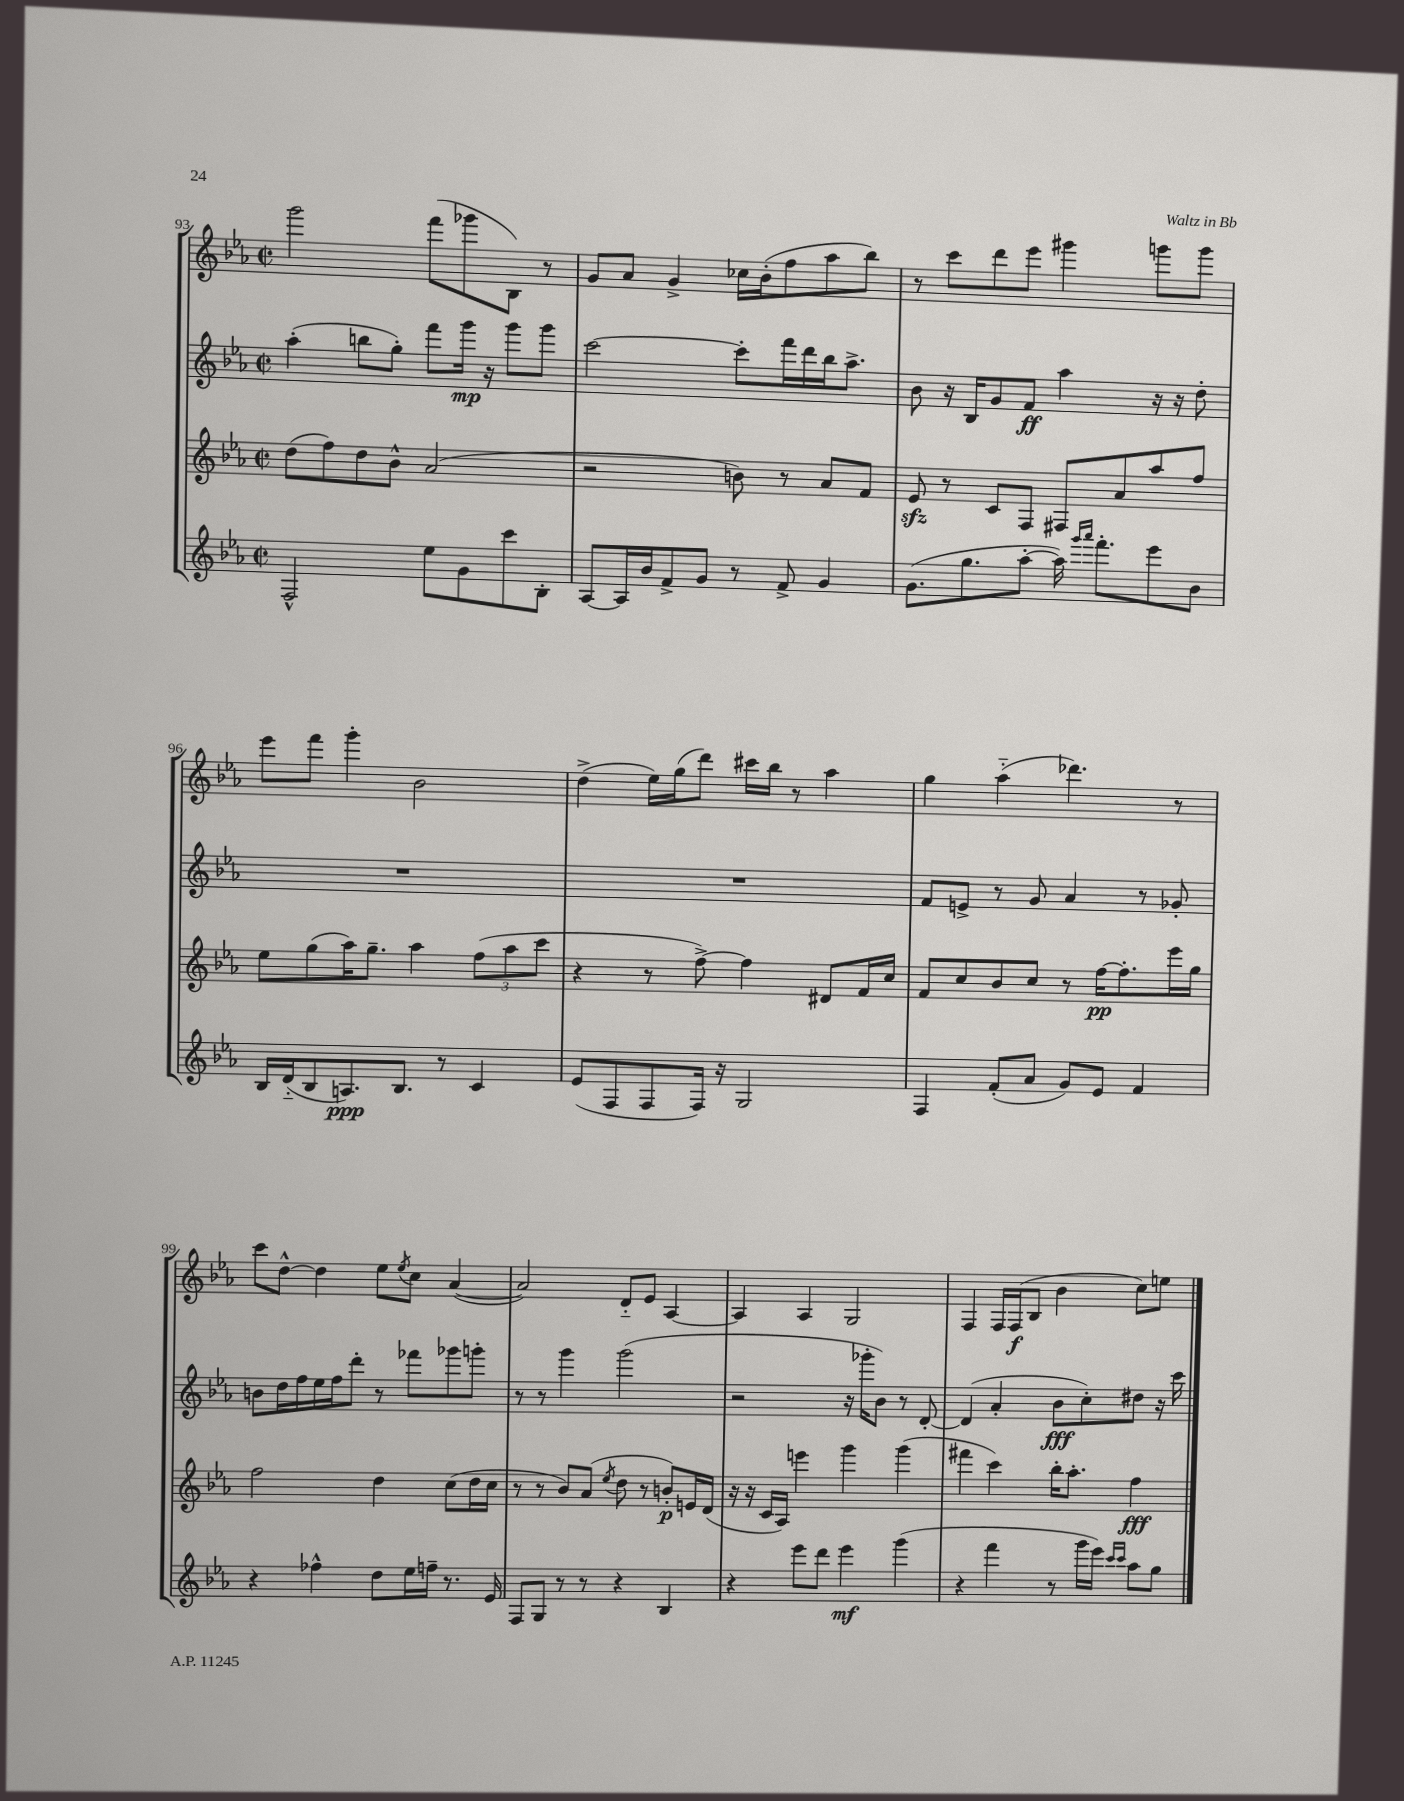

**kern	**dynam	**kern	**dynam	**kern	**dynam	**kern	**dynam
*part4	*part4	*part3	*part3	*part2	*part2	*part1	*part1
*staff4	*staff4	*staff3	*staff3	*staff2	*staff2	*staff1	*staff1
*clefG2	*	*clefG2	*	*clefG2	*	*clefG2	*
*k[b-e-a-]	*	*k[b-e-a-]	*	*k[b-e-a-]	*	*k[b-e-a-]	*
*M2/2	*	*M2/2	*	*M2/2	*	*M2/2	*
*met(c|)	*	*met(c|)	*	*met(c|)	*	*met(c|)	*
=93	=93	=93	=93	=93	=93	=93	=93
2F^^/	.	(8dd\L	.	(4aa-'\	.	2ggg\	.
.	.	8ff\)	.	.	.	.	.
.	.	8dd\	.	8bbn\L	.	.	.
.	.	8b-^^\J	.	8gg'\J)	.	.	.
8ee-\L	.	(2a-/	.	8fff\L	.	(8fff\L	.
8g\	.	.	.	16ggg\Jk	mp	8ggg-X\	.
.	.	.	.	16r	.	.	.
8ccc\	.	.	.	8ggg\L	.	8B-\J)	.
8B-'\J	.	.	.	8ggg\J	.	8r	.
=94	=94	=94	=94	=94	=94	=94	=94
[8A-/L	.	2r	.	[2ccc\	.	8g/L	.
16A-/L]	.	.	.	.	.	8a-/J	.
16b-/J	.	.	.	.	.	.	.
8f^/	.	.	.	.	.	4g^/	.
8g/J	.	.	.	.	.	.	.
8r	.	8bn\)	.	8ccc'\L]	.	16cc-X\LL	.
.	.	.	.	.	.	(16b-'\J	.
8f^/	.	8r	.	16fff\L	.	8ff\	.
.	.	.	.	16ddd\	.	.	.
4g/	.	8a-/L	.	16bb-\J	.	8aa-\	.
.	.	.	.	8.aa-^\J	.	.	.
.	.	8f/J	.	.	.	8bb-\J)	.
=95	=95	=95	=95	=95	=95	=95	=95
(8.g\L	.	8e-zz/	.	8b-\	.	8r	.
.	.	8r	.	16r	.	8ccc\L	.
8.gg\	.	.	.	16B-/KL	.	.	.
.	.	8c/L	.	8g/	.	8ddd\	.
[8aa-'\J	.	8F/J	.	8f/J	ff	8eee-\J	.
16aa-\])	.	8F#X/L	.	4aa-\	.	4ggg#X\	.
16qqggg/LL	.	.	.	.	.	.	.
16qqaaa-/JJ	.	.	.	.	.	.	.
8.fff'\L	.	.	.	.	.	.	.
.	.	8a-/	.	.	.	.	.
8eee-\	.	8aa-/	.	16r	.	8gggn\L	.
.	.	.	.	16r	.	.	.
8b-\J	.	8ff/J	.	8dd'\	.	8ggg\J	.
!!LO:LB:g=z
=96	=96	=96	=96	=96	=96	=96	=96
16B-/LL	.	8ee-\L	.	1r	.	8eee-\L	.
(16d/J	.	.	.	.	.	.	.
8B-/	.	(8gg\	.	.	.	8fff\J	.
8.An/)	ppp	16aa-\K)	.	.	.	4ggg'\	.
.	.	8.gg~\J	.	.	.	.	.
8.B-/J	.	.	.	.	.	.	.
.	.	4aa-\	.	.	.	2b-\	.
8r	.	.	.	.	.	.	.
4c/	.	(12ff\L	.	.	.	.	.
.	.	12aa-\	.	.	.	.	.
.	.	12ccc\J	.	.	.	.	.
=97	=97	=97	=97	=97	=97	=97	=97
(8e-/L	.	4r	.	1r	.	(4dd^\	.
8F/	.	.	.	.	.	.	.
8F/	.	8r	.	.	.	16ee-\LL)	.
.	.	.	.	.	.	(16gg\J	.
16F/Jk)	.	[8ff^\)	.	.	.	8ddd\J)	.
16r	.	.	.	.	.	.	.
2G/	.	4ff\]	.	.	.	16ccc#X\LL	.
.	.	.	.	.	.	16bb-\JJ	.
.	.	.	.	.	.	8r	.
.	.	8d#X/L	.	.	.	4aa-\	.
.	.	16f/L	.	.	.	.	.
.	.	16cc/JJ	.	.	.	.	.
=98	=98	=98	=98	=98	=98	=98	=98
4F/	.	8f/L	.	8f/L	.	4gg\	.
.	.	8cc/	.	8en^/J	.	.	.
(8f'/L	.	8b-/	.	8r	.	(4aa-\	.
8a-/J	.	8cc/J	.	8g/	.	.	.
8g/L)	.	8r	.	4a-/	.	4.ddd-X\)	.
8e-/J	.	[16ff\KL	pp	.	.	.	.
.	.	8.ff'\]	.	.	.	.	.
4f/	.	.	.	8r	.	.	.
.	.	16eee-\L	.	8g-X'/	.	8r	.
.	.	16gg\JJ	.	.	.	.	.
!!LO:LB:g=z
=99	=99	=99	=99	=99	=99	=99	=99
4r	.	2ff\	.	8bn\L	.	8ccc\L	.
.	.	.	.	16dd\L	.	[8dd^^\J	.
.	.	.	.	16ff\	.	.	.
4ff-X^^\	.	.	.	16ee-\	.	4dd\]	.
.	.	.	.	16ff\J	.	.	.
.	.	.	.	8ddd'\J	.	.	.
8dd\L	.	4dd\	.	8r	.	8ee-\L	.
.	.	.	.	.	.	8qee-/	.
16ee-\L	.	.	.	8fff-X\L	.	8cc\J	.
16ffn~\JJ	.	.	.	.	.	.	.
8.r	.	(8cc\L	.	8ggg-X\	.	([4a-/	.
.	.	16dd\L	.	8gggn'\J	.	.	.
16e-/	.	16cc\JJ	.	.	.	.	.
=100	=100	=100	=100	=100	=100	=100	=100
8F/L	.	8r	.	8r	.	2a-/])	.
8G/J	.	8r	.	8r	.	.	.
8r	.	8b-/L)	.	4ggg\	.	.	.
8r	.	(8a-/J	.	.	.	.	.
.	.	8qee-/	.	.	.	.	.
4r	.	8dd\	.	(2ggg\	.	8d/L	.
.	.	8r	.	.	.	8e-/J	.
4B-/	.	8bn'/L)	p	.	.	[4A-/	.
.	.	16en/L	.	.	.	.	.
.	.	(16d/JJ	.	.	.	.	.
=101	=101	=101	=101	=101	=101	=101	=101
4r	.	16r	.	2r	.	4A-/]	.
.	.	16r	.	.	.	.	.
.	.	16c/LL	.	.	.	.	.
.	.	16A-/JJ)	.	.	.	.	.
8eee-\L	.	4eeen\	.	.	.	4A-/	.
8ddd\J	.	.	.	.	.	.	.
4eee-\	mf	4ggg\	.	16r	.	2G/	.
.	.	.	.	16ggg-X'\KL	.	.	.
.	.	.	.	8b-\J)	.	.	.
(4ggg\	.	(4ggg\	.	8r	.	.	.
.	.	.	.	[8d'/	.	.	.
=102	=102	=102	=102	=102	=102	=102	=102
4r	.	4fff#X\	.	(4d/]	.	4F/	.
4fff\	.	4ccc\)	.	4a-'/	.	16F/LL	.
.	.	.	.	.	.	(16F/J	f
.	.	.	.	.	.	8B-/J	.
8r	.	16bb-'\KL	.	8b-\L	fff	4b-\	.
.	.	8.aa-'\J	.	.	.	.	.
16ggg\LL	.	.	.	8cc'\)	.	.	.
16eee-\JJ)	.	.	.	.	.	.	.
16qqccc/LL	.	.	.	.	.	.	.
16qqccc/JJ	.	.	.	.	.	.	.
8aa-\L	.	4ff\	fff	8dd#X\J	.	8cc\L)	.
8gg\J	.	.	.	16r	.	8een\J	.
.	.	.	.	16ccc\	.	.	.
==	==	==	==	==	==	==	==
*-	*-	*-	*-	*-	*-	*-	*-
